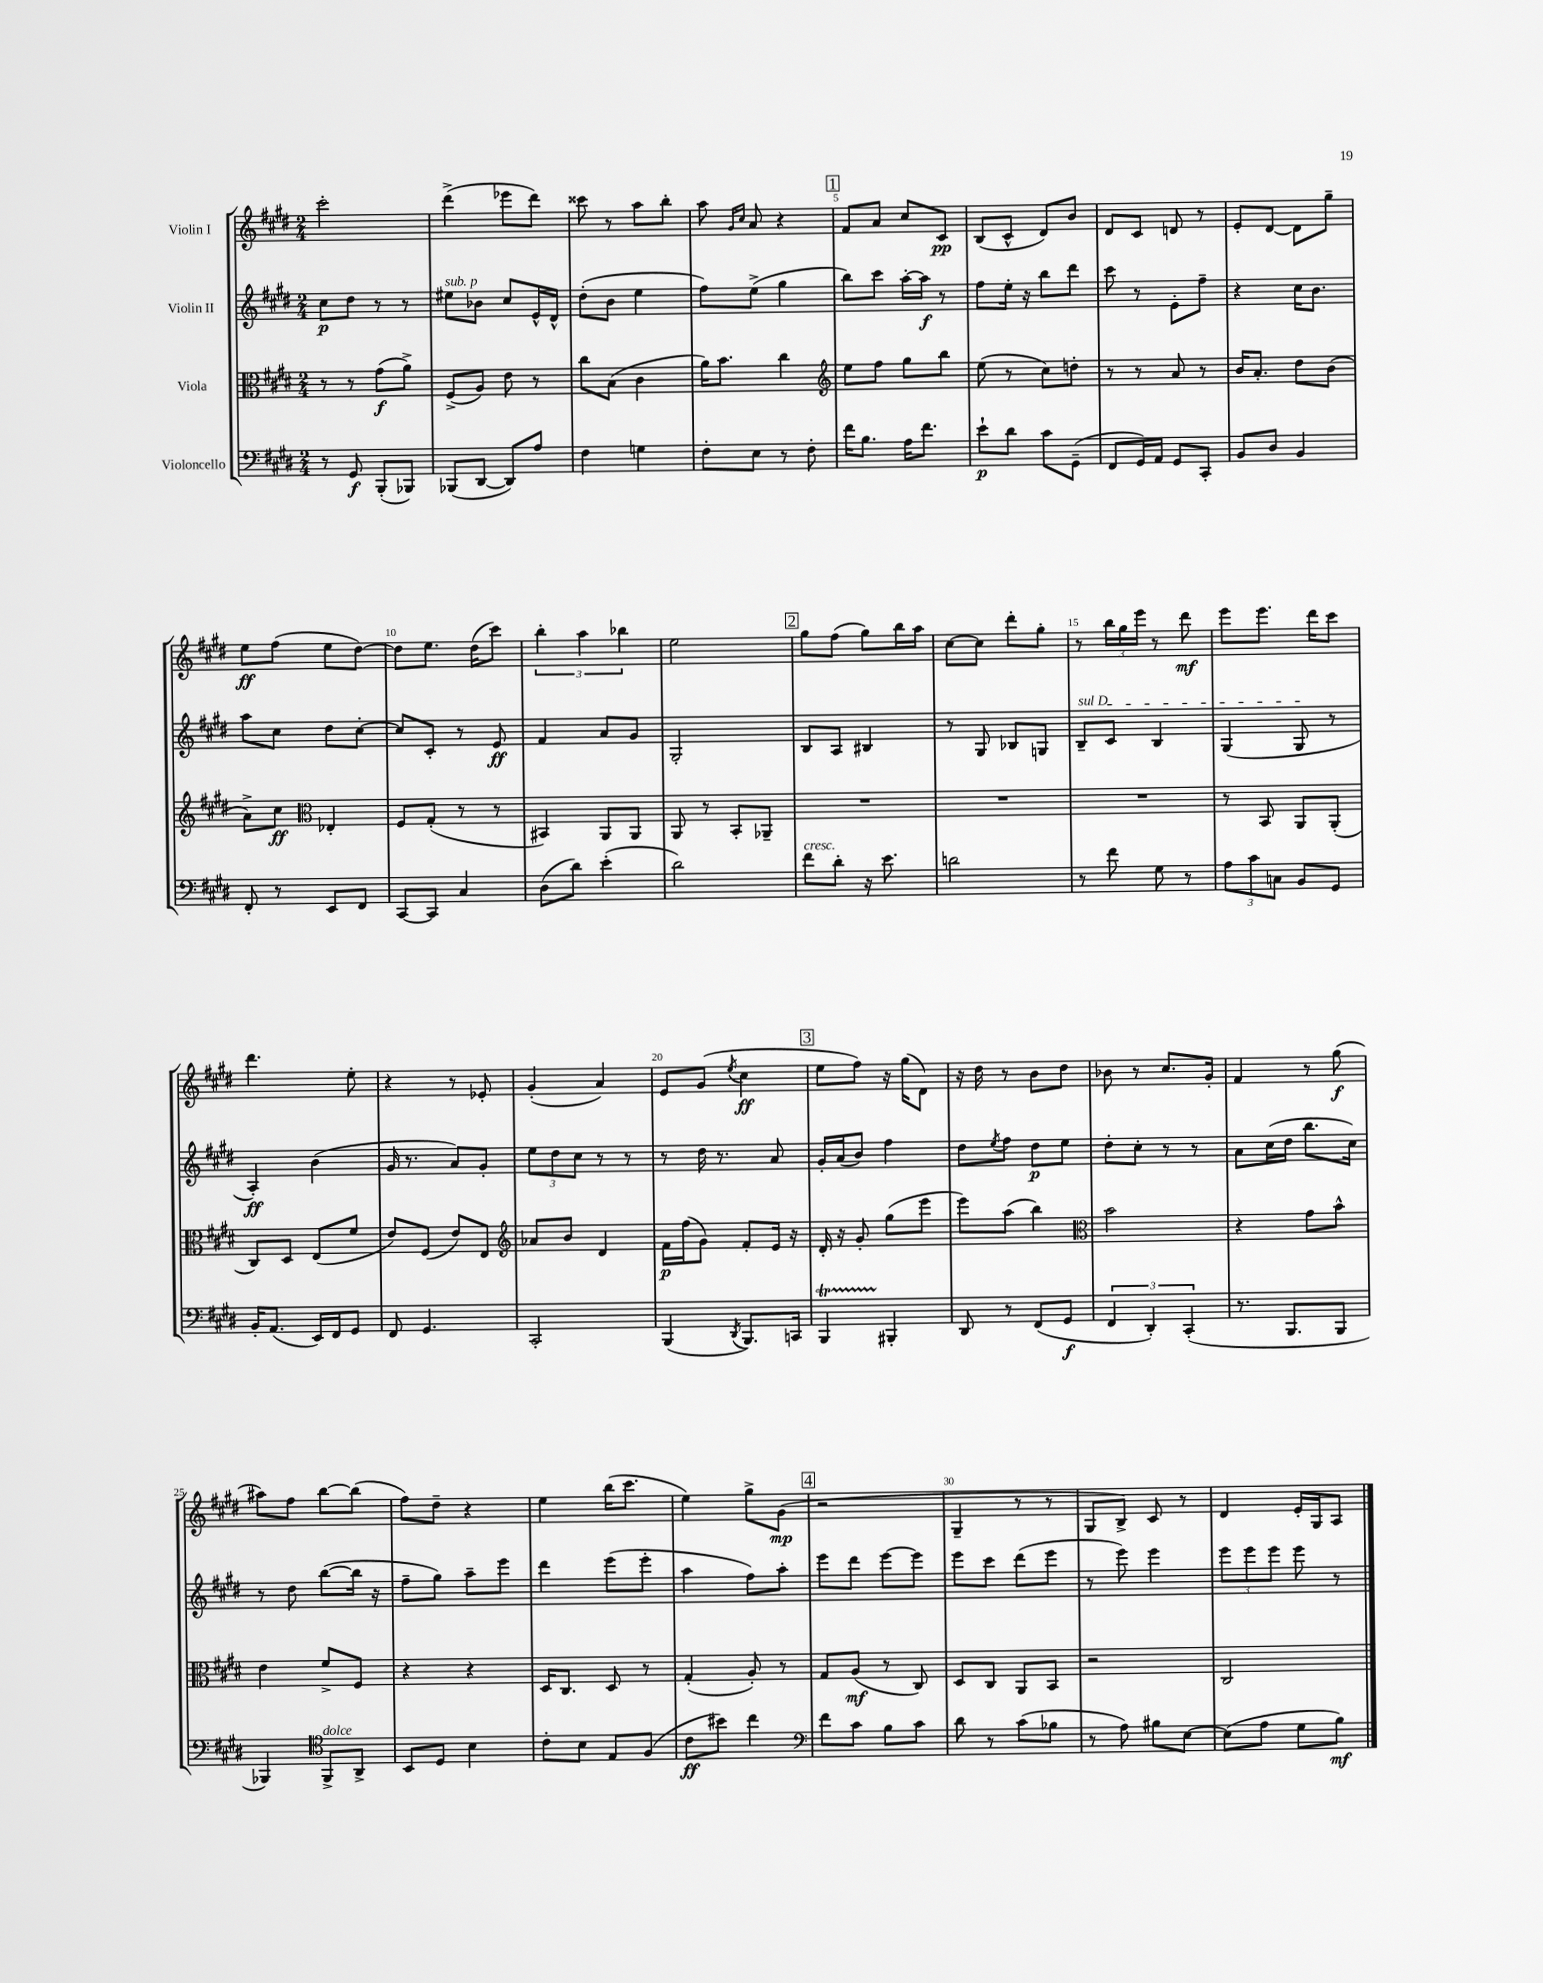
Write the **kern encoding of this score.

**kern	**kern	**kern	**kern
*staff4	*staff3	*staff2	*staff1
*clefF4	*clefC3	*clefG2	*clefG2
*k[f#c#g#d#]	*k[f#c#g#d#]	*k[f#c#g#d#]	*k[f#c#g#d#]
*M2/4	*M2/4	*M2/4	*M2/4
8r	8r	8cc#\L	2ccc#'\
8GG#/	8r	8dd#\J	.
(8BBB'/L	(8g#\L	8r	.
8BBB-/J)	8a^\J)	8r	.
=	=	=	=
(8BBB-/L	(8F#^/L	8ee#\L	(4ddd#^\
[8DD#/J	8A/J)	8b-\J	.
8DD#/]L)	8e\	8cc#/L	8eee-\L
8A/J	8r	16e^^/L	8ddd#\J)
.	.	16d#^^/JJ	.
=	=	=	=
4F#\	8cc#\L	(8dd#'\L	8ccc##\
.	(8B\J	8b\J	8r
4G\	4c#\	4ee\	8aa\L
.	.	.	8bb'\J
=	=	=	=
8F#'\L	16a\LK)	8ff#\L)	8aa\
.	8.b\J	.	.
.	.	.	16qqg#/LL
.	.	.	16qqcc#/JJ
8E\J	.	(8ee^\J	8a/
8r	4cc#\	4gg#\	4r
8F#'\	.	.	.
=	=	=	=
*	*clefG2	*	*
16f#\LK	8ee\L	8bb\L)	8f#/L
8.B\J	.	.	.
.	8ff#\J	8ccc#\J	8a/J
16A\LK	8gg#\L	[16aa'\LL	8cc#/L
8.f#\J	.	16aa\]JJ	.
.	8bb\J	8r	8c#/J
=	=	=	=
8e`\L	(8ee\	8ff#\L	(8B/L
8d#\J	8r	16ee'\Jk	8c#^^/J
.	.	16r	.
8c#\L	8cc#\L)	8bb\L	8d#/L)
(8GG#~\J	8dd'\J	8ddd#\J	8b/J
=	=	=	=
8FF#/L	8r	8ccc#\	8d#/L
16GG#/L)	8r	8r	8c#/J
16AA/JJ	.	.	.
8GG#/L	8a/	8e'\L	8d/
8CC#'/J	8r	8ff#~\J	8r
=	=	=	=
8BB/L	16b/LK	4r	8e'/L
.	8.a'/J	.	.
8D#/J	.	.	[8d#/J
4BB/	8dd#\L	16cc#\LK	8d#\]L
.	.	8.b\J	.
.	(8b\J	.	8gg#~\J
=	=	=	=
8FF#'/	8a^\L)	8aa\L	8ee\L
8r	8cc#\J	8cc#\J	(8ff#\J
*	*clefC3	*	*
8EE/L	4E-'/	8dd#\L	8ee\L
8FF#/J	.	[8cc#'\J	[8dd#\J)
=	=	=	=
[8CC#/L	8F#/L	8cc#/]L	8dd#\]L
8CC#/]J	(8G#'/J	8c#'/J	8.ee\J
4C#/	8r	8r	.
.	.	.	(16dd#\LK
.	8r	8e/	8ccc#\J)
=	=	=	=
(8D#\L	4BB#/)	4f#/	6bb'\
8d#\J)	.	.	.
.	.	.	6aa\
(4e'\	8AA/L	8a/L	.
.	.	.	6bb-\
.	8AA/J	8g#/J	.
=	=	=	=
2d#\)	8AA/	2G#'/	2ee\
.	8r	.	.
.	8BB'/L	.	.
.	8AA-~/J	.	.
=	=	=	=
8f#\L	2r	8B/L	8gg#\L
8d#'\J	.	8A/J	(8ff#\J
16r	.	4B#/	8gg#\L)
8.e\	.	.	.
.	.	.	16bb\L
.	.	.	16aa\JJ
=	=	=	=
2d\	2r	8r	[8cc#\L
.	.	8G#/	8cc#\]J
.	.	8B-/L	8ddd#'\L
.	.	8G/J	8gg#'\J
=	=	=	=
8r	2r	8B~/L	8r
8f#\	.	8c#/J	24bb\LL
.	.	.	24gg#\
.	.	.	24eee\JJ
8G#\	.	4B/	8r
8r	.	.	8ddd#\
=	=	=	=
12A\L	8r	(4G#/	8eee\L
12c#\	.	.	.
.	8BB/	.	8.eee\J
12C\J	.	.	.
8BB/L	8AA/L	8G#/	.
.	.	.	16ddd#\LK
8GG#/J	(8AA'/J	8r	8ccc#\J
=	=	=	=
16BB'/LK	8C#/L)	4A'/)	4.ddd#\
(8.AA/J	.	.	.
.	8D#/J	.	.
16EE/LL)	(8E/L	(4b\	.
16FF#/J	.	.	.
8GG#/J	8f#/J	.	8ee'\
=	=	=	=
8FF#/	8e/L)	16g#/	4r
.	.	8.r	.
4.GG#/	(8F#/J	.	.
.	8e/L)	8a/L)	8r
.	8E/J	8g#'/J	8e-'/
=	=	=	=
*	*clefG2	*	*
2CC#'/	8a-/L	12ee\L	(4g#'/
.	.	12dd#\	.
.	8b/J	.	.
.	.	12cc#\J	.
.	4d#/	8r	4a/)
.	.	8r	.
=	=	=	=
(4BBB/	16f#\LL	8r	8e/L
.	(16ff#\J	.	.
.	8g#\J)	16dd#\	(8g#/J
.	.	8.r	.
8qDD#/	.	.	8qee/
8.BBB/L)	8f#'/L	.	4cc#\
.	16e/Jk	8a/	.
16CC/Jk	16r	.	.
=	=	=	=
4BBB/	16d#'/	16g#'/LL	8ee\L
.	16r	(16a/J	.
.	8g#'/	8b/J)	8ff#\J)
4BBB#'/	(8gg#\L	4ff#\	16r
.	.	.	(16gg#\LK
.	8eee\J	.	8d#\J)
=	=	=	=
8DD#/	8eee\L)	8dd#\L	16r
.	.	.	16dd#\
.	.	8qee/	.
8r	(8aa\J	8ff#\J	8r
(8FF#/L	4bb\)	8dd#\L	8b\L
8GG#/J	.	8ee\J	8dd#\J
=	=	=	=
*	*clefC3	*	*
6FF#/	2b\	8dd#'\L	8b-\
.	.	8cc#'\J	8r
6DD#'/)	.	.	.
.	.	8r	8.cc#/L
(6CC#'/	.	.	.
.	.	8r	.
.	.	.	16g#'/Jk
=	=	=	=
8.r	4r	8a\L	4f#/
.	.	(16cc#\L	.
8.BBB/L	.	16dd#\JJ	.
.	8g#\L	8.bb\L	8r
8BBB/J	8b^^\J	.	(8gg#\
.	.	16cc#\Jk)	.
=	=	=	=
4BBB-/)	4e\	8r	8aa#\L)
.	.	8dd#\	8ff#\J
*clefC4	*	*	*
8FF#^/L	8f#^/L	([8bb\L	[8bb\L
8AA^/J	8F#/J	16bb\]Jk	(8bb\]J
.	.	16r	.
=	=	=	=
8BB/L	4r	8ff#~\L	8ff#\L)
8D#/J	.	8gg#\J)	8dd#~\J
4B\	4r	8aa~\L	4r
.	.	8eee\J	.
=	=	=	=
8c#'\L	16D#/LK	4ddd#\	4ee\
.	8.C#/J	.	.
8B\J	.	.	.
8E/L	8D#/	(8eee\L	(16bb\LK
.	.	.	8.ccc#\J
(8F#/J	8r	8eee'\J	.
=	=	=	=
8c#\L	(4G#'/	4aa\	4ee\)
8b#\J)	.	.	.
4cc#\	8A'/)	8ff#\L)	8gg#^\L
.	8r	8aa'\J	(8g#\J
=	=	=	=
*clefF4	*	*	*
8f#\L	8G#/L	8eee\L	2r
8c#\J	(8A/J	8ddd#\J	.
8B\L	8r	[8eee\L	.
8c#\J	8C#/)	8eee\]J	.
=	=	=	=
8d#\	8D#/L	8eee\L	4G#~/
8r	8C#/J	8ccc#\J	.
(8c#\L	8AA/L	(8ddd#\L	8r
8B-\J	8BB/J	8eee\J	8r
=	=	=	=
8r	2r	8r	8G#/L
8A\)	.	8eee\)	8B^/J)
8B#\L	.	4eee\	8c#/
[8E\J	.	.	8r
=	=	=	=
(8E\]L	2C#/	12eee\L	4d#/
.	.	12eee\	.
8A\J	.	.	.
.	.	12eee\J	.
8G#\L	.	8eee\	16e'/LL
.	.	.	16G#/J
8B\J)	.	8r	8A/J
==	==	==	==
*-	*-	*-	*-
